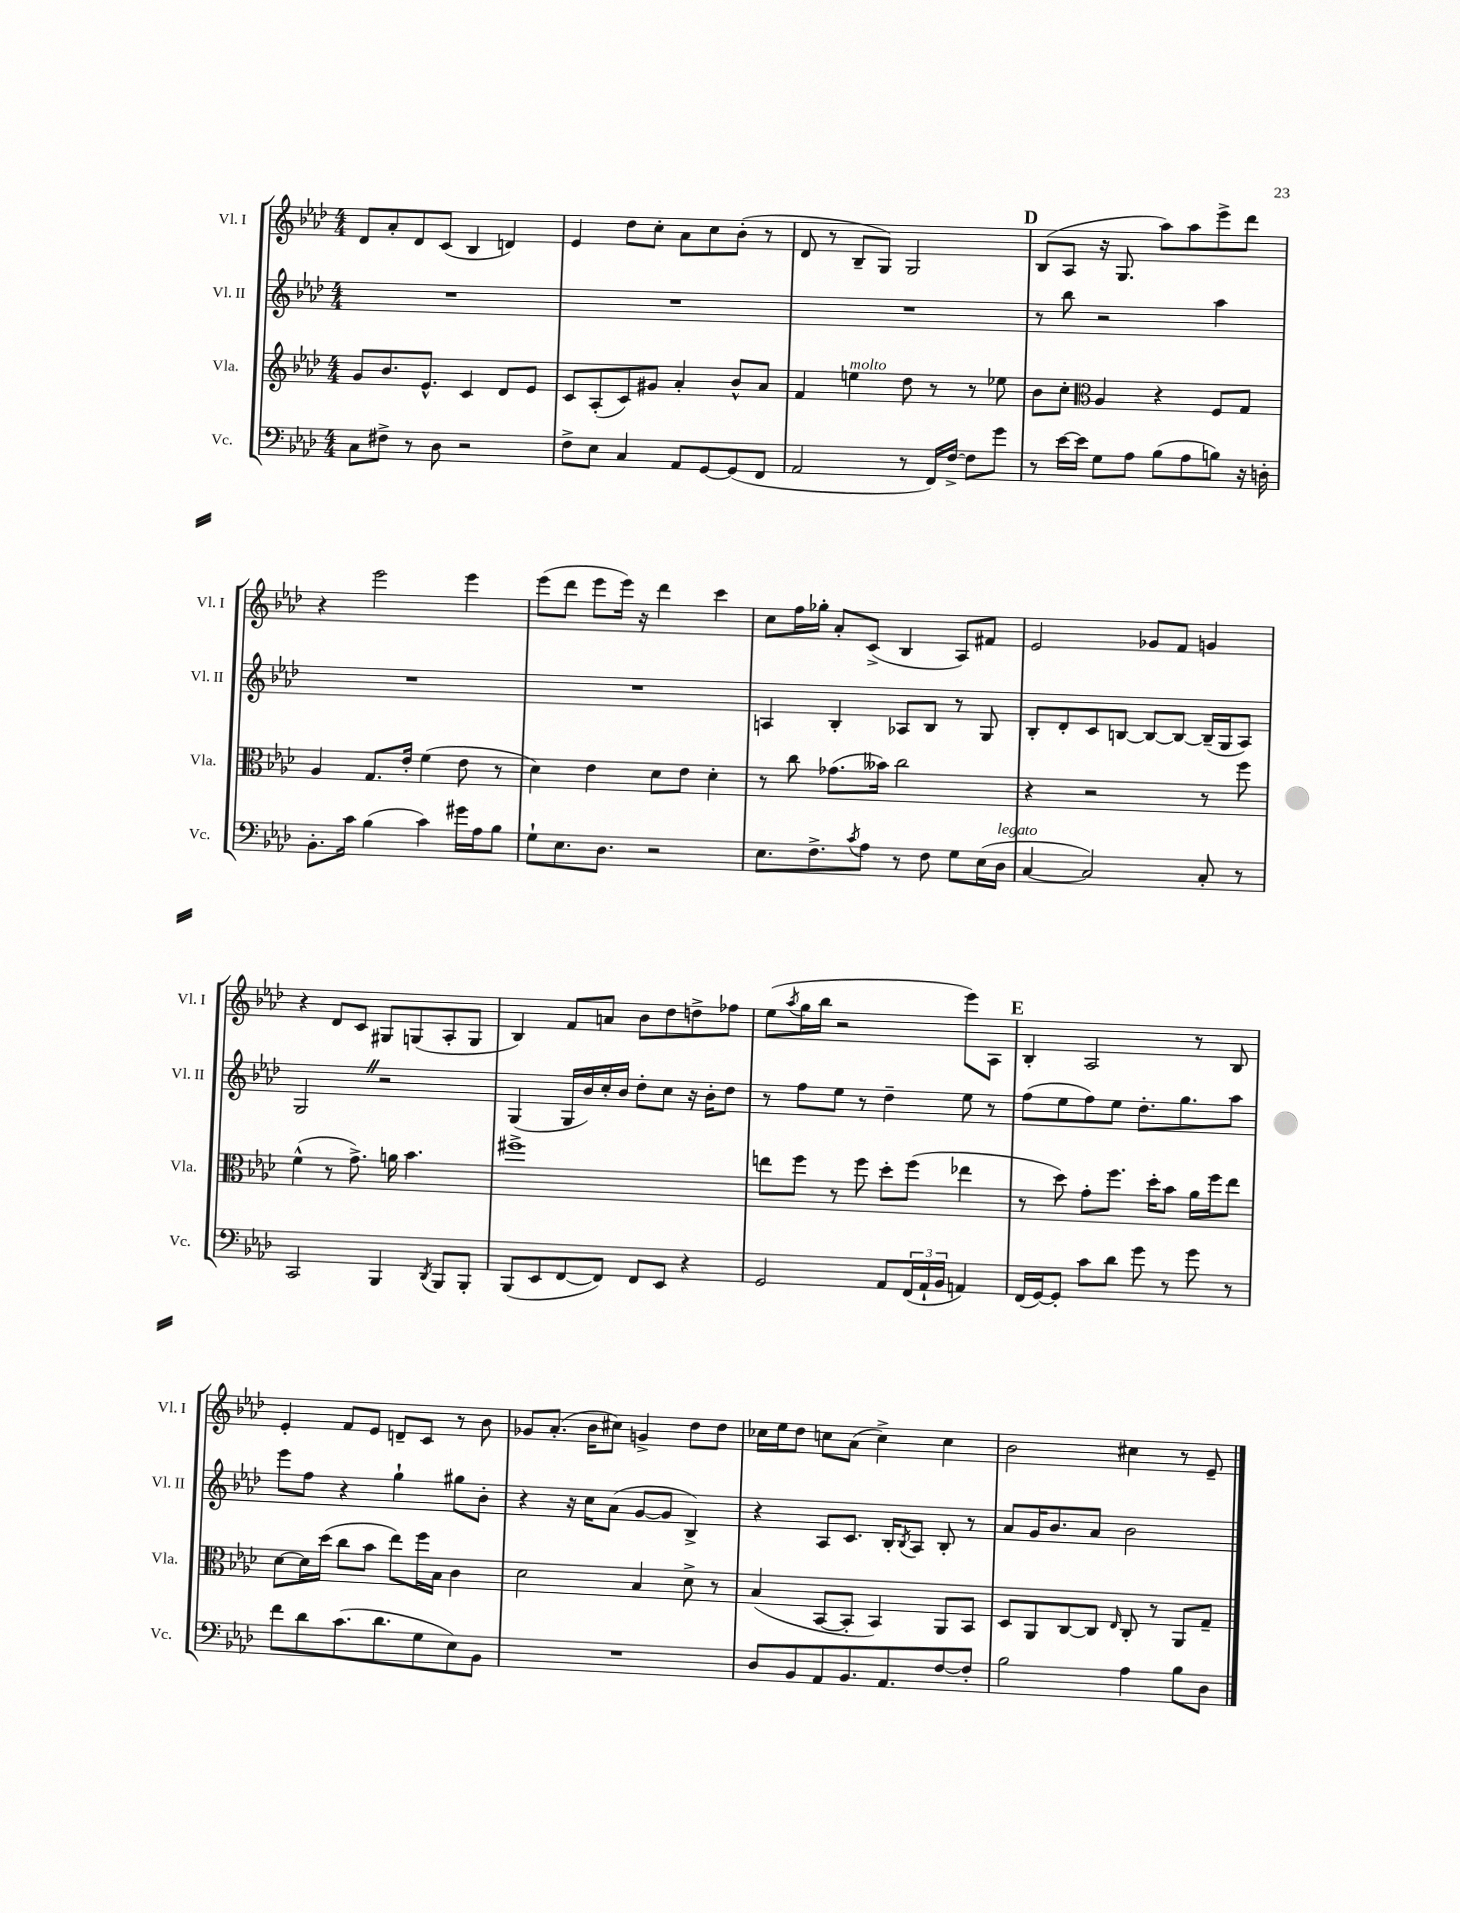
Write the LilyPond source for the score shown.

<<
\new StaffGroup <<
\new Staff = "s0" \with { instrumentName = "Vl. I" shortInstrumentName = "Vl. I" } {
    \clef treble \key aes \major \numericTimeSignature \time 4/4
    des'8 aes'8-. des'8 c'8( bes4 d'4) |
    ees'4 des''8 c''8-. aes'8 c''8 bes'8-.( r8 |
    des'8 r8 bes8-- g8) g2 |
    \mark \markup { \bold "D" } bes8( aes8 r16 g8. aes''8) aes''8 ees'''8-> des'''8 |
    r4 ees'''2 ees'''4 |
    ees'''8( des'''8 ees'''8 ees'''16) r16 des'''4 c'''4 |
    c''8 f''16 ges''16-. aes'8-. c'8->( bes4 aes8) fis'8 |
    ees'2 ges'8 f'8 g'4 |
    r4 des'8 c'8 gis8 g8( aes8-. g8 |
    bes4) f'8 a'8 bes'8 des''8 d''8-> fes''8 |
    ees''8( \acciaccatura { aes''8 } g''16 bes''16 r2 ees'''8) aes8 |
    \mark \markup { \bold "E" } bes4-. aes2 r8 bes8 |
    ees'4-. f'8 ees'8 d'8-- c'8 r8 bes'8 |
    ges'8 aes'8.-.( bes'16 cis''8) g'4-> des''8 des''8 |
    ces''16 ees''16 des''8 c''8 aes'8( c''4->) c''4 |
    bes'2 cis''4 r8 ees'8-- \bar "|." |
}
\new Staff = "s1" \with { instrumentName = "Vl. II" shortInstrumentName = "Vl. II" } {
    \clef treble \key aes \major \numericTimeSignature \time 4/4
    R1 |
    R1 |
    R1 |
    \mark \markup { \bold "D" } r8 bes''8 r2 aes''4 |
    R1 |
    R1 |
    a4 bes4-. aes8 bes8 r8 g8 |
    bes8-. des'8-. c'8 b8~ b8~ b8~ b16--( g16 aes8) |
    g2 \once \override BreathingSign.text = \markup { \musicglyph "scripts.caesura.straight" } \breathe r2 |
    g4( g16 bes'16) c''16-. bes'16 des''8-. c''8 r16 bes'16-. des''8 |
    r8 f''8 ees''8 r8 des''4-- ees''8 r8 |
    \mark \markup { \bold "E" } f''8( ees''8 f''8) ees''8 des''8.-. g''8. aes''8 |
    ees'''8 f''8 r4 g''4-! gis''8 bes'8-. |
    r4 r16 c''16 aes'8( g'8~ g'8 bes4->) |
    r4 aes8 c'8. bes16-. \acciaccatura { bes8 } aes8 bes8-. r8 |
    aes'8 g'16 bes'8. aes'8 bes'2 \bar "|." |
}
\new Staff = "s2" \with { instrumentName = "Vla." shortInstrumentName = "Vla." } {
    \clef treble \key aes \major \numericTimeSignature \time 4/4
    g'8 bes'8. ees'8.-^ c'4 des'8 ees'8 |
    c'8 aes8-.( c'8) gis'8 aes'4-. bes'8-^ aes'8 |
    f'4 e''4^\markup { \italic "molto" } des''8 r8 r8 ees''8 |
    \mark \markup { \bold "D" } bes'8 c''8-. \clef alto aes4 r4 f8 g8 |
    aes4 g8. ees'16-. f'4( ees'8 r8 |
    des'4) ees'4 des'8 ees'8 des'4-. |
    r8 c''8 ges'8.( beses'16) c''2 |
    r4 r2 r8 f''8 |
    f'4-^( r8 g'8.->) a'16 bes'4. |
    fis''1-> |
    e''8 f''8 r8 f''8 des''8-. f''8( ees''4 |
    \mark \markup { \bold "E" } r8 des''8) g'8-. f''8. des''16-. bes'8 aes'16 f''16 ees''8 |
    des'8~ des'16 des''16( c''8 bes'8 ees''8) f''16 bes16 c'4 |
    des'2 bes4 des'8-> r8 |
    bes4( bes,8~ bes,8-. bes,4) aes,8 bes,8 |
    des8 aes,8 c8~ c8 \grace { ees16 } c8-. r8 aes,8 g8-- \bar "|." |
}
\new Staff = "s3" \with { instrumentName = "Vc." shortInstrumentName = "Vc." } {
    \clef bass \key aes \major \numericTimeSignature \time 4/4
    c8 fis8-> r8 des8 r2 |
    f8-> ees8 c4 aes,8 g,8~ g,8( f,8 |
    aes,2 r8 f,16) f16~-> f8 g'8 |
    \mark \markup { \bold "D" } r8 ees'16~ ees'16 g8 aes8 bes8( aes8 b8) r16 d16-. |
    bes,8.-. c'16 bes4( c'4) gis'16 aes16 bes8 |
    g8-! ees8. des8. r2 |
    ees8. f8.-> \acciaccatura { c'8 } aes8 r8 f8 g8 ees16( des16^\markup { \italic "legato" } |
    c4~ c2) c8-. r8 |
    c,2 bes,,4 \acciaccatura { des,8 } bes,,8 bes,,8-. |
    bes,,8( ees,8 f,8~ f,8) f,8 ees,8 r4 |
    g,2 aes,8 \tuplet 3/2 { f,16( aes,16-! bes,16 } a,4) |
    \mark \markup { \bold "E" } f,16( g,16~) g,8-. c'8 des'8 g'8 r8 g'8 r8 |
    f'8 des'8 c'8.( des'8. g8 ees8) bes,8 |
    R1 |
    des8 bes,8 aes,8 bes,8. aes,8. f8~ f8-. |
    bes2 aes4 bes8 des8 \bar "|." |
}
>>
>>
\layout { \context { \Score \remove "Bar_number_engraver" } }
